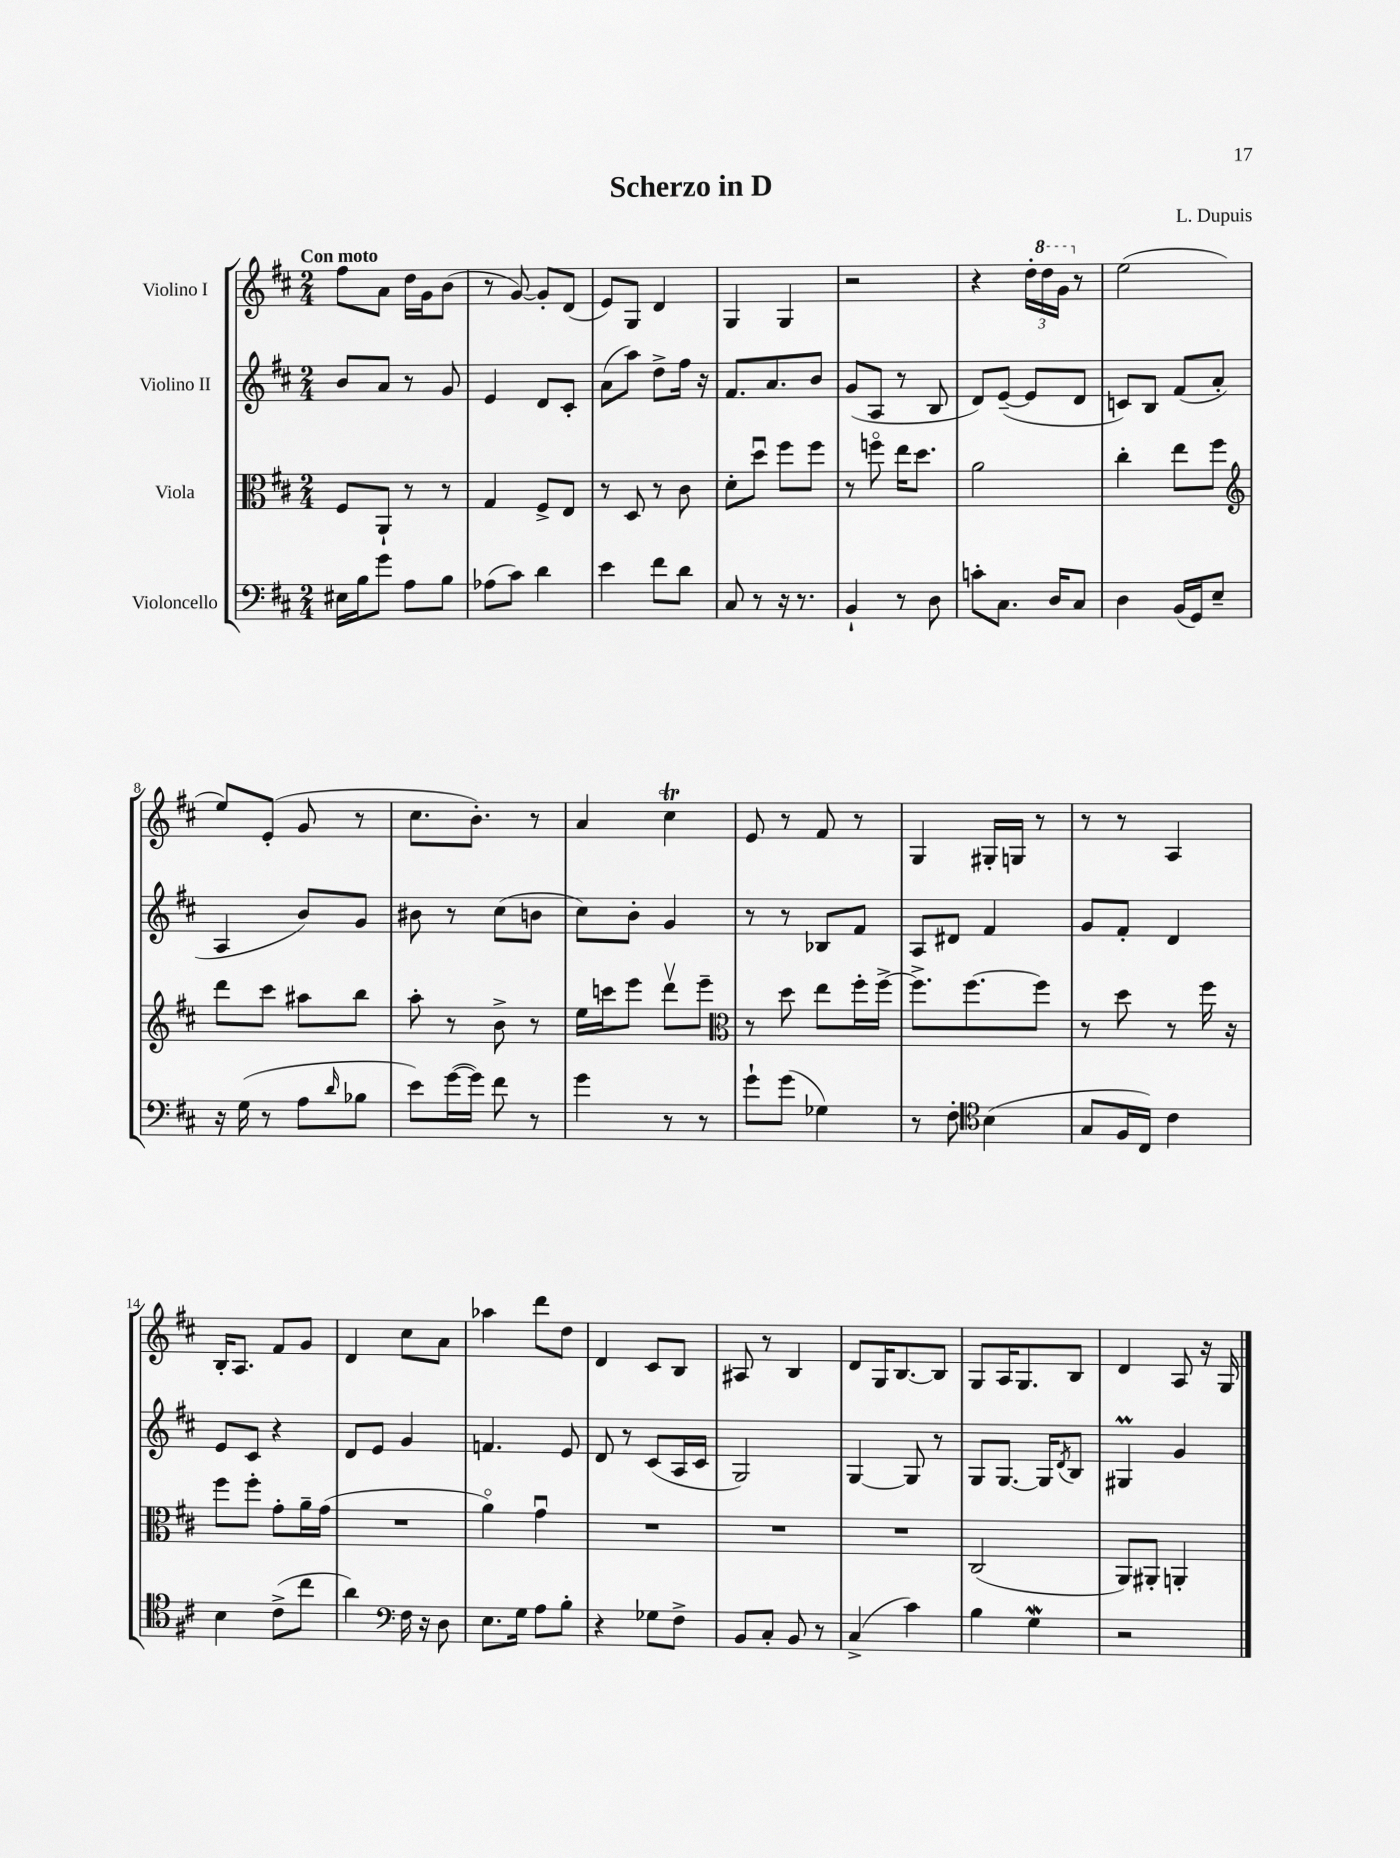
\header { title = "Scherzo in D" composer = "L. Dupuis" }
<<
\new StaffGroup <<
\new Staff = "s0" \with { instrumentName = "Violino I" } {
    \clef treble \key d \major \numericTimeSignature \time 2/4 \tempo "Con moto"
    fis''8 a'8 d''16 g'16 b'8( |
    r8 g'8~) g'8-. d'8( |
    e'8) g8 d'4 |
    g4 g4 |
    r2 |
    r4 \tuplet 3/2 { d''16-. \ottava #1 d'''16 g''16 \ottava #0 } r8 |
    e''2( |
    e''8) e'8-.( g'8 r8 |
    cis''8. b'8.-.) r8 |
    a'4 cis''4\trill |
    e'8 r8 fis'8 r8 |
    g4 gis16-. g16 r8 |
    r8 r8 a4 |
    b16-. a8. fis'8 g'8 |
    d'4 cis''8 a'8 |
    aes''4 d'''8 d''8 |
    d'4 cis'8 b8 |
    ais8 r8 b4 |
    d'8 g16 b8.~ b8 |
    g8 a16 g8. b8 |
    d'4 a8 r16 g16 \bar "|." |
}
\new Staff = "s1" \with { instrumentName = "Violino II" } {
    \clef treble \key d \major \numericTimeSignature \time 2/4
    b'8 a'8 r8 g'8 |
    e'4 d'8 cis'8-. |
    a'8( a''8) d''8-> fis''16 r16 |
    fis'8. a'8. b'8 |
    g'8( a8 r8 b8 |
    d'8) e'8~--( e'8 d'8 |
    c'8) b8 fis'8( a'8-. |
    a4 b'8) g'8 |
    bis'8 r8 cis''8( b'8 |
    cis''8) b'8-. g'4 |
    r8 r8 bes8 fis'8 |
    a8 dis'8 fis'4 |
    g'8 fis'8-. d'4 |
    e'8 cis'8 r4 |
    d'8 e'8 g'4 |
    f'4. e'8 |
    d'8 r8 cis'8( a16 cis'16 |
    g2) |
    g4~ g8 r8 |
    g8 g8.~ g16 \acciaccatura { d'8 } b8 |
    gis4\prall g'4 \bar "|." |
}
\new Staff = "s2" \with { instrumentName = "Viola" } {
    \clef alto \key d \major \numericTimeSignature \time 2/4
    fis8 a,8-! r8 r8 |
    g4 fis8-> e8 |
    r8 d8 r8 cis'8 |
    d'8-. d''8\downbow fis''8 fis''8 |
    r8 f''8\flageolet e''16 d''8. |
    a'2 |
    cis''4-. e''8 fis''8 |
    \clef treble d'''8 cis'''8 ais''8 b''8 |
    a''8-. r8 b'8-> r8 |
    e''16 c'''16 e'''8 d'''8\upbow e'''8-- |
    \clef alto r8 d''8 e''8 fis''16-. fis''16~-> |
    fis''8.-> fis''8.~ fis''8 |
    r8 d''8 r8 fis''16 r16 |
    fis''8 fis''8-. g'8-. a'16-- g'16( |
    R2 |
    a'4\flageolet) g'4\downbow |
    R2 |
    R2 |
    R2 |
    cis2( |
    a,8) ais,8-. a,4-. \bar "|." |
}
\new Staff = "s3" \with { instrumentName = "Violoncello" } {
    \clef bass \key d \major \numericTimeSignature \time 2/4
    eis16 b16 g'8 a8 b8 |
    aes8( cis'8) d'4 |
    e'4 fis'8 d'8 |
    cis8 r8 r16 r8. |
    b,4-! r8 d8 |
    c'8-. cis8. d16 cis8 |
    d4 b,16( g,16) e8-- |
    r16 g16( r8 a8 \grace { d'16 } bes8 |
    e'8) g'16~( g'16) fis'8 r8 |
    g'4 r8 r8 |
    g'8-! g'8( ges4) |
    r8 fis8-. \clef tenor b4( |
    g8 fis16 cis16) cis'4 |
    b4 cis'8->( cis''8 |
    a'4) \clef bass fis16 r16 d8 |
    e8. g16 a8 b8-. |
    r4 ges8 fis8-> |
    b,8 cis8-. b,8 r8 |
    cis4->( cis'4) |
    b4 g4\mordent |
    r2 \bar "|." |
}
>>
>>
